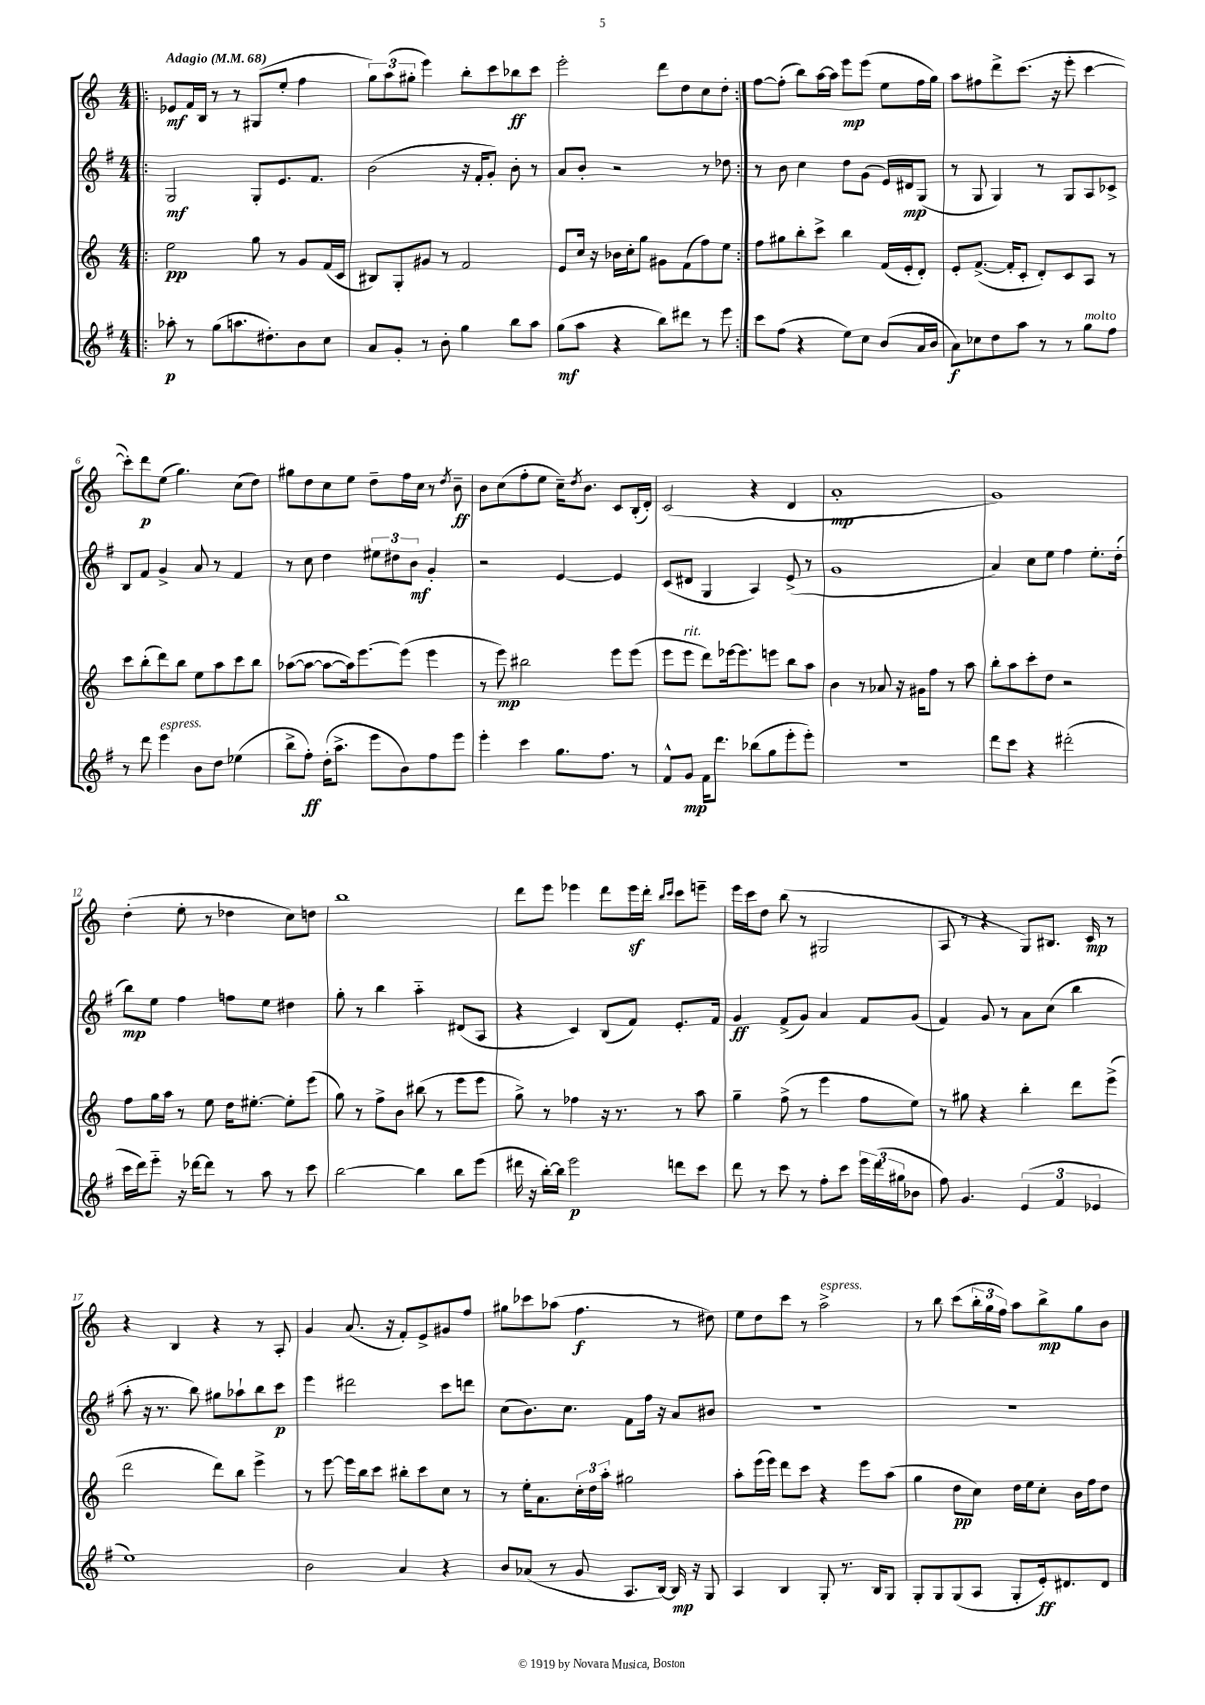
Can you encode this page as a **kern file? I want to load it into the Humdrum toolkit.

**kern	**dynam	**kern	**dynam	**kern	**dynam	**kern	**dynam
*part4	*part4	*part3	*part3	*part2	*part2	*part1	*part1
*staff4	*staff4	*staff3	*staff3	*staff2	*staff2	*staff1	*staff1
*clefG2	*	*clefG2	*	*clefG2	*	*clefG2	*
*k[f#]	*	*k[]	*	*k[f#]	*	*k[]	*
*M4/4	*	*M4/4	*	*M4/4	*	*M4/4	*
*MM68	*	*MM68	*	*MM68	*	*MM68	*
=1!|:	=1!|:	=1!|:	=1!|:	=1!|:	=1!|:	=1!|:	=1!|:
!	!	!	!	!	!	!LO:TX:a:B:t=Adagio	!
8aa-X'\	p	2ee\	pp	2G/	mf	8e-X/L	mf
8r	.	.	.	.	.	16f/L	.
.	.	.	.	.	.	16B/JJ	.
(8gg\L	.	.	.	.	.	8r	.
8.aan\	.	.	.	.	.	8r	.
.	.	8gg\	.	8G'/L	.	(8G#X/L	.
8.dd#X'\)	.	.	.	.	.	.	.
.	.	8r	.	8.e/	.	8ee'/J	.
8b\	.	8g/L	.	.	.	4ff\	.
.	.	.	.	8.f#/J	.	.	.
8cc\J	.	(16f/L	.	.	.	.	.
.	.	16c/JJ	.	.	.	.	.
=2	=2	=2	=2	=2	=2	=2	=2
8a/L	.	8B#X/L)	.	(2b\	.	12gg\L)	.
.	.	.	.	.	.	(12aa\	.
8g'/J	.	8G'/	.	.	.	.	.
.	.	.	.	.	.	12gg#X'\J	.
8r	.	8g#X/J	.	.	.	4eee\)	.
8b'\	.	8r	.	.	.	.	.
4gg\	.	2f/	.	16r	.	8bb'\L	.
.	.	.	.	16f#'/KL	.	.	.
.	.	.	.	8g'/J)	.	8ccc\	.
8bb\L	.	.	.	8b'\	.	8bb-X\	ff
8aa\J	.	.	.	8r	.	8ccc\J	.
=3	=3	=3	=3	=3	=3	=3	=3
(8gg\L	mf	8e/L	.	8a/L	.	2eee'\	.
8aa\J	.	16cc/Jk	.	8b'/J	.	.	.
.	.	16r	.	.	.	.	.
4r	.	16b-X\LL	.	2r	.	.	.
.	.	16cc'\J	.	.	.	.	.
.	.	8gg\J	.	.	.	.	.
8bb\L)	.	8g#X\L	.	.	.	8ddd\L	.
8ddd#X\J	.	(8f\	.	.	.	8dd\	.
8r	.	8ff\)	.	8r	.	8cc\	.
8eee\	.	8ee\J	.	8dd-X\	.	8dd'\J	.
=4:|!	=4:|!	=4:|!	=4:|!	=4:|!	=4:|!	=4:|!	=4:|!
8ccc\L	.	8ff\L	.	8r	.	[8ff\L	.
(8ff#\J	.	8gg#X\	.	8b\	.	(8ff'\J]	.
4r	.	8bb'\	.	4cc\	.	8bb\L)	.
.	.	8ccc^\J	.	.	.	[16aa\L	.
.	.	.	.	.	.	16aa\JJ]	.
8ee\L)	.	4bb\	.	8dd\L	.	8eee\L	mp
8cc\J	.	.	.	(8g\J	.	(8eee\J	.
(8b/L	.	(16f/LL	.	16e/LL)	.	8ee\L	.
.	.	16e'/J	.	16d#X/J	mp	.	.
16a/L	.	8d'/J)	.	(8G/J	.	16ff\L	.
16b/JJ	.	.	.	.	.	16gg\JJ)	.
=5	=5	=5	=5	=5	=5	=5	=5
8a\L)	f	8e'/L	.	8r	.	8aa\L	.
8cc-X\	.	([8.f^/J	.	8G/	.	8ff#X\	.
8dd\	.	.	.	4G/)	.	8ddd^\	.
.	.	16f'/KL]	.	.	.	.	.
8aa\J	.	8c'/J	.	.	.	(8.ccc\J	.
8r	.	8d'/L)	.	8r	.	.	.
.	.	.	.	.	.	16r	.
8r	.	8c/	.	8G/L	.	8eee'\	.
!LO:TX:a:i:t=molto	!	!	!	!	!	!	!
8gg\L	.	8A/J	.	8A/	.	[4ccc\	.
8ff#\J	.	8r	.	8c-X^/J	.	.	.
!!LO:LB:g=z
=6	=6	=6	=6	=6	=6	=6	=6
8r	.	8ccc\L	.	8B/L	.	8ccc'\L])	.
8ddd\	.	(8bb'\	.	8f#/J	.	8ddd\	p
!LO:TX:a:i:t=espress.	!	!	!	!	!	!	!
4eee\	.	8ddd\)	.	4g^/	.	(8ee\J	.
.	.	8bb\J	.	.	.	4.gg\)	.
8b\L	.	8ee\L	.	8a/	.	.	.
8dd\J	.	8aa\	.	8r	.	.	.
(4ee-X\	.	8ccc\	.	4f#/	.	(8cc\L	.
.	.	8bb\J	.	.	.	8dd\J)	.
=7	=7	=7	=7	=7	=7	=7	=7
8bb^\L	.	([8aa-X\L	.	8r	.	8gg#X\L	.
8ff#'\J)	ff	8aa-\J_	.	8cc\	.	8dd\	.
(16dd'\KL	.	8aa-\L_	.	4dd\	.	8cc\	.
8.aa^\J	.	.	.	.	.	.	.
.	.	16aa-\k])	.	.	.	8ee\J	.
.	.	[8.eee\	.	.	.	.	.
8eee\L	.	.	.	12ee#X\L	.	8dd~\L	.
.	.	.	.	12dd#X\	.	.	.
8b\)	.	(8eee\J]	.	.	.	16ff\L	.
.	.	.	.	12b\J	mf	.	.
.	.	.	.	.	.	16cc\JJ	.
8ff#\	.	4eee\	.	4g'/	.	8r	.
.	.	.	.	.	.	8qdd/	.
8eee\J	.	.	.	.	.	8b~\	ff
=8	=8	=8	=8	=8	=8	=8	=8
4eee'\	.	8r	.	2r	.	8b\L	.
.	.	8eee\)	mp	.	.	(8cc\	.
4ccc\	.	2bb#X\	.	.	.	8ff'\	.
.	.	.	.	.	.	8ee\J	.
8.gg\L	.	.	.	[4e/	.	16cc~\KL)	.
.	.	.	.	.	.	8qdd/	.
.	.	.	.	.	.	8.b\J	.
8.ff#\J	.	.	.	.	.	.	.
.	.	8eee\L	.	4e/]	.	8c/L	.
8r	.	(8eee\J	.	.	.	(16B'/L	.
.	.	.	.	.	.	16d'/JJ)	.
=9	=9	=9	=9	=9	=9	=9	=9
8f#^^/L	.	8eee\L	.	(8c/L	.	(2c/	.
!	!	!LO:TX:a:i:t=rit.	!	!	!	!	!
8g/J	mp	8eee\J	.	8d#X/J	.	.	.
16f#\KL	.	8ddd\L)	.	4G/	.	.	.
8.ddd\J	.	.	.	.	.	.	.
.	.	[16eee-X\k	.	.	.	.	.
.	.	8.eee-\]	.	.	.	.	.
(8bb-X\L	.	.	.	4A/)	.	4r	.
8gg\	.	8eeen\J	.	.	.	.	.
8eee'\	.	8bb\L	.	(8e^/	.	4d/	.
8eee'\J)	.	8aa\J	.	8r	.	.	.
=10	=10	=10	=10	=10	=10	=10	=10
1r	.	4b\	.	1g	.	1a'	mp
.	.	8r	.	.	.	.	.
.	.	8a-X/	.	.	.	.	.
.	.	16r	.	.	.	.	.
.	.	16g#X\KL	.	.	.	.	.
.	.	8ff\J	.	.	.	.	.
.	.	8r	.	.	.	.	.
.	.	8aa\	.	.	.	.	.
=11	=11	=11	=11	=11	=11	=11	=11
8ddd\L	.	8bb'\L	.	4a/)	.	1g)	.
8ccc\J	.	8aa\	.	.	.	.	.
4r	.	8ccc'\	.	8cc\L	.	.	.
.	.	8dd\J	.	8ee\J	.	.	.
(2ddd#X'\	.	2r	.	4ff#\	.	.	.
.	.	.	.	8.ee'\L	.	.	.
.	.	.	.	(16dd'\Jk	.	.	.
!!LO:LB:g=z
=12	=12	=12	=12	=12	=12	=12	=12
16ccc\LL	.	8ff\L	.	8bb\L)	mp	(4dd'\	.
16ddd\J)	.	.	.	.	.	.	.
8eee\J	.	16gg\L	.	8ee\J	.	.	.
.	.	16aa\JJ	.	.	.	.	.
16r	.	8r	.	4ff#\	.	8ee'\	.
[16ddd-X\KL	.	.	.	.	.	.	.
8ddd-\J]	.	8ee\	.	.	.	8r	.
8r	.	16dd\KL	.	8ffn\L	.	4dd-X\	.
.	.	[8.ee#X'\J	.	.	.	.	.
8aa\	.	.	.	8ee\J	.	.	.
8r	.	8ee#'\L]	.	4dd#X\	.	8cc\L)	.
8ccc\	.	(8eee\J	.	.	.	8ddn\J	.
=13	=13	=13	=13	=13	=13	=13	=13
[2bb\	.	8gg\)	.	8gg'\	.	1bb	.
.	.	8r	.	8r	.	.	.
.	.	8ff^\L	.	4bb\	.	.	.
.	.	8b\J	.	.	.	.	.
4bb\]	.	(8bb#X\	.	4aa\	.	.	.
.	.	8r	.	.	.	.	.
8bb\L	.	8eee\L	.	(8d#X/L	.	.	.
(8eee\J	.	8eee\J	.	8A/J	.	.	.
=14	=14	=14	=14	=14	=14	=14	=14
16ddd#X\	.	8gg^\)	.	4r	.	8ddd\L	.
16r	.	.	.	.	.	.	.
[16bb'\LL)	.	8r	.	.	.	8eee\J	.
16bb\JJ]	.	.	.	.	.	.	.
2eee\	p	4ff-X\	.	4c/)	.	4eee-X\	.
.	.	16r	.	(8B/L	.	8ddd\L	.
.	.	8.r	.	.	.	.	.
.	.	.	.	8f#/J)	.	16eee-z\L	.
.	.	.	.	.	.	16ddd'\JJ	.
.	.	.	.	.	.	16qqbb/LL	.
.	.	.	.	.	.	16qqccc/JJ	.
8dddn\L	.	8r	.	8.e'/L	.	8ccc\L	.
8ccc\J	.	8aa\	.	.	.	8eeen~\J	.
.	.	.	.	16f#/Jk	.	.	.
=15	=15	=15	=15	=15	=15	=15	=15
8ddd\	.	4gg~\	.	4g/	ff	16eee\LL	.
.	.	.	.	.	.	16ccc\J	.
8r	.	.	.	.	.	8dd\J	.
8ccc\	.	(8ff^\	.	(8f#^/L	.	(8bb\	.
8r	.	8r	.	8g/J)	.	8r	.
8ff#'\L	.	4eee\	.	4a/	.	2G#X/	.
8ccc\J	.	.	.	.	.	.	.
24eee\LL	.	8ff\L	.	8f#/L	.	.	.
(24ddd\	.	.	.	.	.	.	.
24gg#X\J	.	.	.	.	.	.	.
8b-X\J	.	8ee\J)	.	(8g/J	.	.	.
=16	=16	=16	=16	=16	=16	=16	=16
8ff#\)	.	8r	.	4f#/)	.	8A/	.
4.g/	.	8gg#X\	.	.	.	8r	.
.	.	4r	.	8g/	.	4r	.
.	.	.	.	8r	.	.	.
(6e/	.	4bb'\	.	8a\L	.	8G/L)	.
.	.	.	.	(8cc\J	.	8.B#X/J	.
6f#/	.	.	.	.	.	.	.
.	.	8ddd\L	.	4bb\	.	.	.
.	.	.	.	.	.	16c/	mp
6e-X/	.	.	.	.	.	.	.
.	.	(8eee^\J	.	.	.	8r	.
!!LO:LB:g=z
=17	=17	=17	=17	=17	=17	=17	=17
1ee)	.	2ddd\	.	8aa'\	.	4r	.
.	.	.	.	16r	.	.	.
.	.	.	.	8.r	.	.	.
.	.	.	.	.	.	4B/	.
.	.	.	.	8bb\)	.	.	.
.	.	8ddd\L)	.	8gg#X\L	.	4r	.
.	.	8bb\J	.	8aa-X`\	.	.	.
.	.	4eee^\	.	8bb\	.	8r	.
.	.	.	.	8ccc\J	p	8A'/	.
=18	=18	=18	=18	=18	=18	=18	=18
2b\	.	8r	.	4eee\	.	4g/	.
.	.	[8eee\	.	.	.	.	.
.	.	16eee\LL]	.	2ddd#X\	.	(8.a/	.
.	.	16bb\J	.	.	.	.	.
.	.	8ccc\J	.	.	.	.	.
.	.	.	.	.	.	16r	.
4a/	.	8bb#X'\L	.	.	.	8f'/L)	.
.	.	8ccc\	.	.	.	8e^/	.
4r	.	8cc\J	.	8ccc\L	.	8g#X/	.
.	.	8r	.	8dddn\J	.	8ff/J	.
=19	=19	=19	=19	=19	=19	=19	=19
8b/L	.	8r	.	(8cc\L	.	8gg#X\L	.
(8a-X/J	.	16ee'\KL	.	8.b\)	.	8ccc-X\	.
.	.	8.a\	.	.	.	.	.
8r	.	.	.	.	.	(8aa-X\J	.
.	.	.	.	8.cc\J	.	.	.
8g/	.	24cc'\L	.	.	.	4.ff\	f
.	.	24dd\	.	.	.	.	.
.	.	24aa'\JJ	.	.	.	.	.
8.A/L	.	2gg#X\	.	8f#\L	.	.	.
.	.	.	.	16ff#\Jk	.	.	.
[16B/Jk)	.	.	.	16r	.	.	.
16B/]	mp	.	.	8a/L	.	8r	.
16r	.	.	.	.	.	.	.
8G/	.	.	.	8b#X/J	.	8dd#X\)	.
=20	=20	=20	=20	=20	=20	=20	=20
4A/	.	8aa'\L	.	1r	.	8ee\L	.
.	.	(16eee\L	.	.	.	8dd\	.
.	.	16eee\JJ)	.	.	.	.	.
4B/	.	8ddd\L	.	.	.	8ccc\J	.
.	.	8ccc\J	.	.	.	8r	.
!	!	!	!	!	!	!LO:TX:a:i:t=espress.	!
8G'/	.	4r	.	.	.	2aa^\	.
8.r	.	.	.	.	.	.	.
.	.	8eee\L	.	.	.	.	.
16B/KL	.	.	.	.	.	.	.
8G/J	.	(8aa\J	.	.	.	.	.
=21	=21	=21	=21	=21	=21	=21	=21
8G'/L	.	4gg\	.	1r	.	8r	.
8G/	.	.	.	.	.	8bb\	.
(8G/	.	8dd\L	pp	.	.	(8ccc\L	.
8A/J	.	8cc\J)	.	.	.	24bb'\L	.
.	.	.	.	.	.	24gg\	.
.	.	.	.	.	.	24ff\JJ)	.
8G'/L	.	16dd\LL	.	.	.	8aa\L	.
.	.	16ee\J	.	.	.	.	.
16e'/k)	ff	8cc'\J	.	.	.	8bb^\	mp
8.d#X/	.	.	.	.	.	.	.
.	.	16b\LL	.	.	.	8gg\	.
.	.	16ff\J	.	.	.	.	.
8d#/J	.	8dd\J	.	.	.	8b\J	.
==	==	==	==	==	==	==	==
*-	*-	*-	*-	*-	*-	*-	*-
